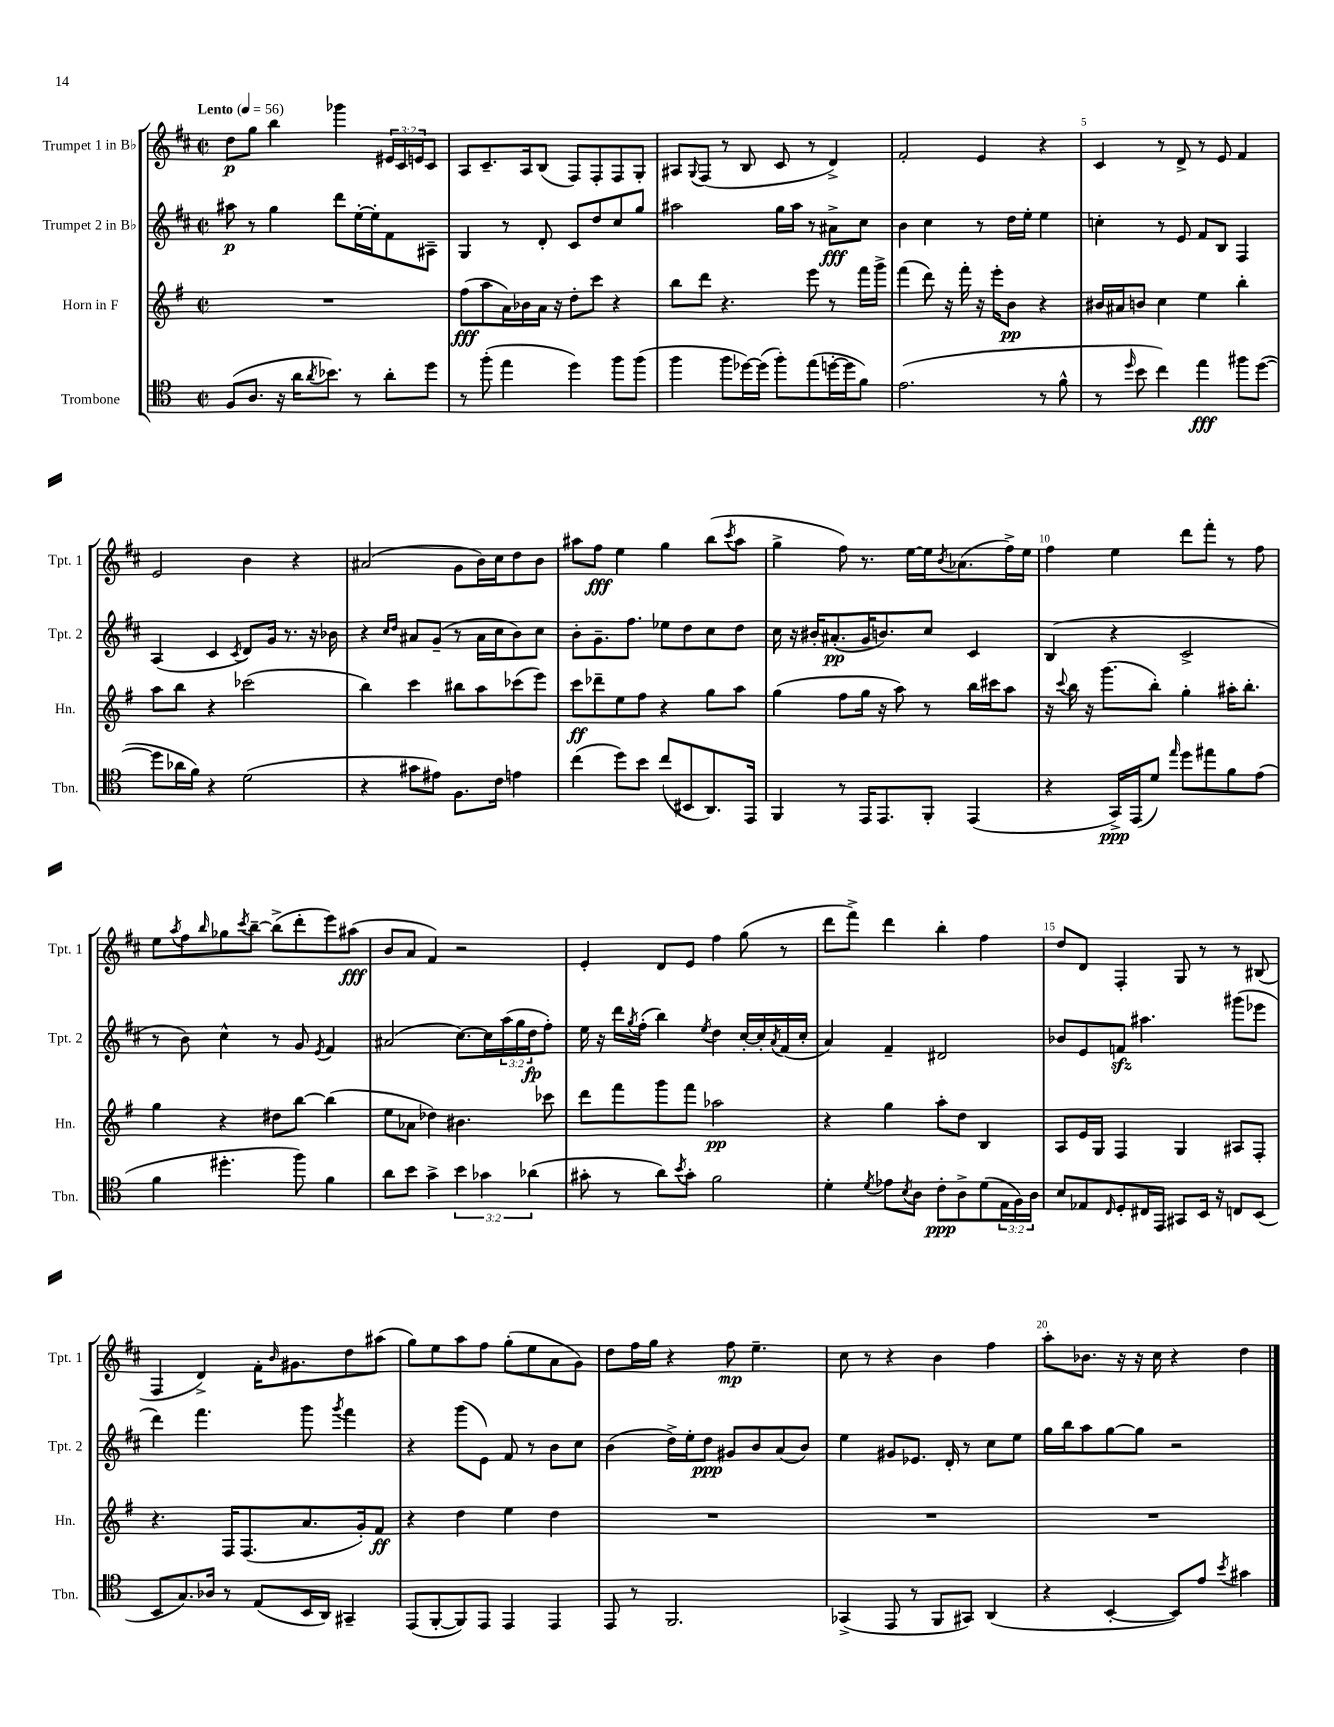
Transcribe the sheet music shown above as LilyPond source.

<<
\new StaffGroup <<
\new Staff = "s0" \with { instrumentName = "Trumpet 1 in Bb" shortInstrumentName = "Tpt. 1" } {
    \clef treble \key d \major \defaultTimeSignature \time 2/2 \override Staff.TupletNumber.text = #tuplet-number::calc-fraction-text \tempo "Lento" 4 = 56
    d''8\p g''8 b''4 ges'''4 \tuplet 3/2 { eis'16 cis'16 e'16 } cis'8 |
    a8 cis'8.-- a16 b8( fis8) fis8-. fis8 g8-. |
    ais8 \appoggiatura { g8 } fis8( r8 b8 cis'8 r8 d'4->) |
    fis'2-. e'4 r4 |
    cis'4 r8 d'8-> r8 e'8 fis'4 |
    e'2 b'4 r4 |
    ais'2( g'8 b'16) cis''16 d''8 b'8 |
    ais''8 fis''8\fff e''4 g''4 b''8( \acciaccatura { cis'''8 } ais''8 |
    g''4-> fis''8) r8. e''16~ e''16 \acciaccatura { b'8 } aes'8.( fis''16->) e''16 |
    fis''4 e''4 d'''8 fis'''8-. r8 fis''8 |
    e''8 \acciaccatura { a''8 } fis''8 \grace { b''16 } ges''8 \acciaccatura { cis'''8 } b''8~-- b''8->( d'''8-. e'''8) ais''8\fff( |
    b'8 a'8 fis'4) r2 |
    e'4-. d'8 e'8 fis''4 g''8( r8 |
    d'''8 fis'''8->) d'''4 b''4-. fis''4 |
    d''8 d'8 fis4-. g8 r8 r8 bis8( |
    fis4 d'4->) fis'16-. \grace { b'16 } gis'8. d''8 ais''8( |
    g''8) e''8 a''8 fis''8 g''8-.( e''8 a'8 g'8) |
    d''8 fis''16 g''16 r4 fis''8\mp e''4.-- |
    cis''8 r8 r4 b'4 fis''4 |
    a''8-. bes'8. r16 r16 cis''16 r4 d''4 \bar "|." |
}
\new Staff = "s1" \with { instrumentName = "Trumpet 2 in Bb" shortInstrumentName = "Tpt. 2" } {
    \clef treble \key d \major \defaultTimeSignature \time 2/2 \override Staff.TupletNumber.text = #tuplet-number::calc-fraction-text
    ais''8\p r8 g''4 d'''8 e''16~-. e''16-. fis'8 ais8-- |
    g4 r8 d'8-. cis'8 d''8 cis''8 g''8 |
    ais''2 g''16 ais''16 r8 ais'8->\fff cis''8 |
    b'4 cis''4 r8 d''16 e''16-. e''4 |
    c''4-. r8 e'8 fis'8 b8 fis4 |
    a4( cis'4 \acciaccatura { cis'8 } d'8) g'16 r8. r16 bes'16 |
    r4 \grace { cis''16 d''16 } ais'8 g'8--( r8 ais'16 cis''16 b'8) cis''8 |
    b'8-. g'8.-- fis''8. ees''8 d''8 cis''8 d''8 |
    cis''16 r16 bis'16-. ais'8.-.\pp( g'16 b'8.) cis''8 cis'4 |
    b4( r4 cis'2-> |
    r8 b'8) cis''4-^ r8 g'8 \acciaccatura { e'8 } fis'4 |
    ais'2( cis''8.~) cis''16 \tuplet 3/2 { a''16( g''16 d''16\fp } fis''8-.) |
    e''16 r16 d'''16 \acciaccatura { g''8 } fis''16-.( b''4) \acciaccatura { e''8 } d''4 cis''16~-. cis''16-. \acciaccatura { a'8 } fis'16( cis''16-. |
    a'4) fis'4-- dis'2 |
    bes'8 e'8 f'8\sfz ais''4. gis'''8( ees'''8 |
    d'''4) fis'''4. g'''8 \acciaccatura { g'''8 } fis'''4 |
    r4 g'''8( e'8) fis'8 r8 b'8 cis''8 |
    b'4( d''16->) e''16-. d''8\ppp gis'8 b'8 a'8( b'8) |
    e''4 gis'8 ees'8. d'16-. r8 cis''8 e''8 |
    g''16 b''16 a''8 g''8~ g''8 r2 \bar "|." |
}
\new Staff = "s2" \with { instrumentName = "Horn in F" shortInstrumentName = "Hn." } {
    \clef treble \key g \major \defaultTimeSignature \time 2/2
    R1 |
    fis''8\fff( a''8 a'16) bes'16 a'16 r16 d''8-. c'''8 r4 |
    b''8 d'''8 r4. e'''8 r8 fis'''16 g'''16-> |
    fis'''4( d'''8) r16 fis'''16-. r16 e'''16-. b'8\pp r4 |
    bis'16 ais'16 b'8 c''4 e''4 b''4-. |
    a''8 b''8 r4 ces'''2( |
    b''4) c'''4 bis''8 a''8 ces'''8( e'''8) |
    c'''8\ff des'''8-- e''8 fis''8 r4 g''8 a''8 |
    g''4( fis''8 g''16 r16 a''8) r8 b''16 cis'''16 a''8 |
    r16 \appoggiatura { c'''8 } b''16 r16 g'''8.( b''8-.) g''4-. ais''16-. b''8.-. |
    g''4 r4 dis''8 b''8~ b''4( |
    e''8 aes'8 des''4) bis'4. ces'''8 |
    d'''8 fis'''8 g'''8 fis'''8 aes''2\pp |
    r4 g''4 a''8-. d''8 b4 |
    a8 e'16 g16 fis4 g4 ais8 fis8-. |
    r4. fis16 fis8.( a'8. g'16-.) fis'8\ff |
    r4 d''4 e''4 d''4 |
    R1 |
    R1 |
    R1 \bar "|." |
}
\new Staff = "s3" \with { instrumentName = "Trombone" shortInstrumentName = "Tbn." } {
    \clef tenor \key c \major \defaultTimeSignature \time 2/2 \override Staff.TupletNumber.text = #tuplet-number::calc-fraction-text
    f8( a8. r16 a'16 \acciaccatura { a'8 } bes'8.) r8 a'8-. d''8 |
    r8 f''8-.( e''4 d''4) f''8 f''8( |
    f''4 f''8 des''16~) des''16( f''8-.) e''8( d''16~-. d''16 f'8) |
    e'2.( r8 f'8-^ |
    r8 \grace { d''16 } b'8 c''4) e''4\fff fis''8 d''8~( |
    d''8 aes'16 f'16) r4 d'2( |
    r4 gis'8 eis'8) f8. c'16 e'4 |
    c''4( d''8) b'8 c''8( bis,8 a,8.) e,16 |
    f,4 r8 e,16 e,8. f,8-. e,4( |
    r4 g,16->\ppp) e,16( d'8) \grace { e''16 } d''8 eis''8 f'8 e'8( |
    f'4 dis''4.-. f''8) f'4 |
    a'8 b'8 g'4-> \tuplet 3/2 { b'4 ges'4 aes'4( } |
    gis'8-. r8 a'8) \acciaccatura { b'8 } gis'8-. f'2 |
    d'4-. \acciaccatura { d'8 } ees'8 \acciaccatura { b8 } a8 c'8-.\ppp a8-> d'8( \tuplet 3/2 { e16 f16) a16 } |
    b8 ees8 \grace { c16 } d8-. cis16 e,16 gis,8 b,16 r16 c8 b,8( |
    b,8 g8.) aes16 r8 e8( b,16 a,16) gis,4-- |
    e,8( f,8~-. f,8) e,8 e,4 e,4 |
    e,8 r8 f,2. |
    ges,4->( e,8 r8 f,8 gis,8) a,4( |
    r4 b,4~-. b,8) e'8 \acciaccatura { b'8 } gis'4 \bar "|." |
}
>>
>>
\layout { \context { \Score \override BarNumber.break-visibility = ##(#f #t #t) barNumberVisibility = #(every-nth-bar-number-visible 5) } }
